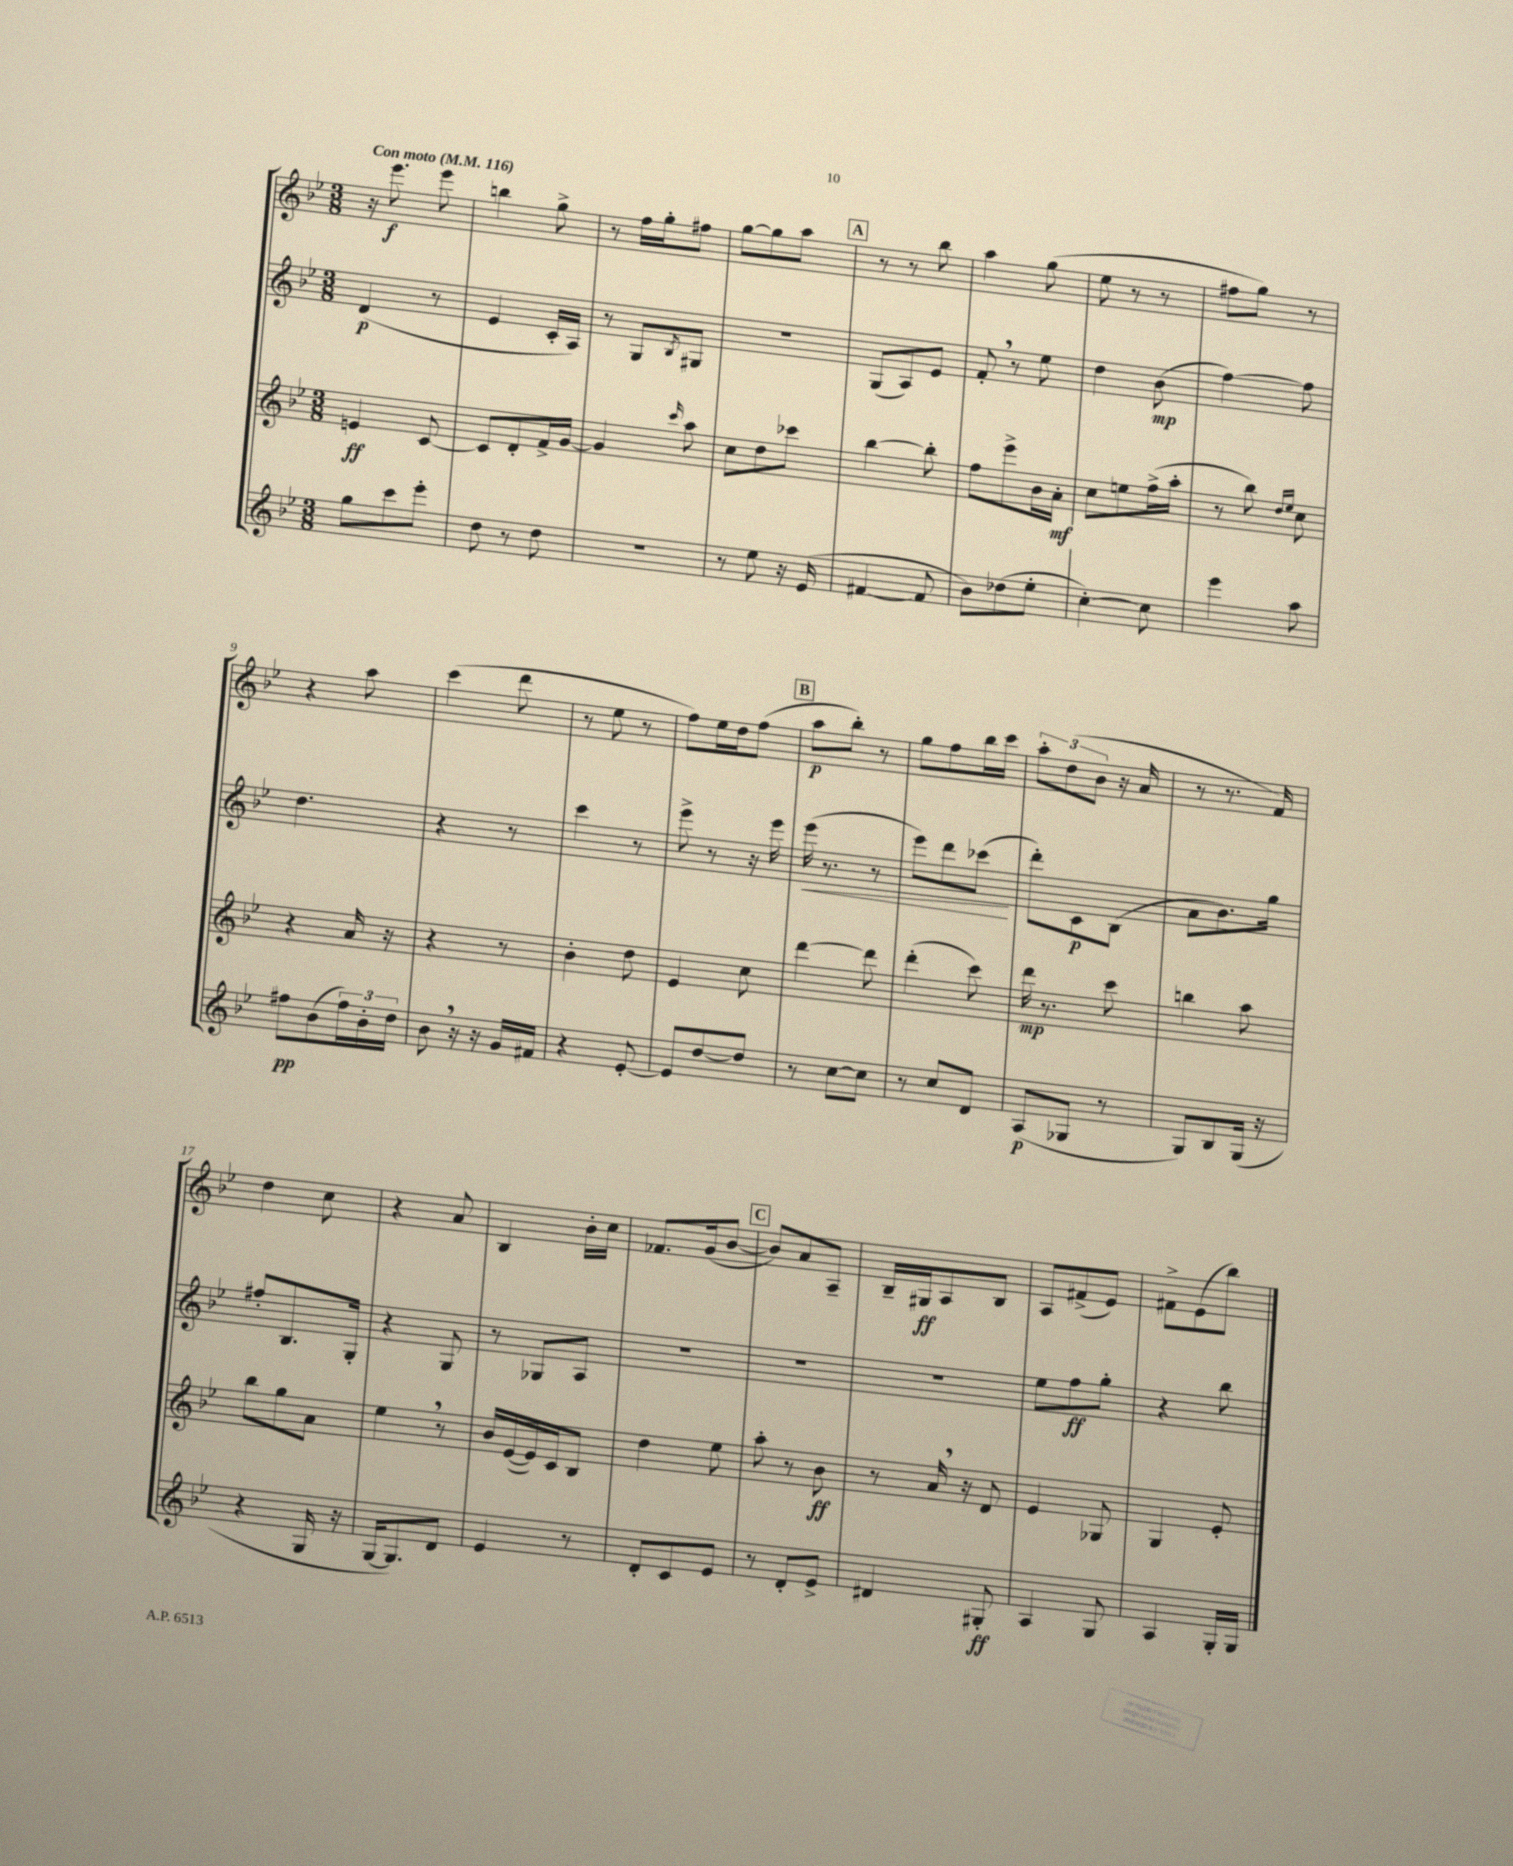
<<
\new StaffGroup <<
\new Staff = "s0" {
    \clef treble \key bes \major \numericTimeSignature \time 3/8 \tempo "Con moto" 4 = 116
    r16 ees'''8.\f ees'''8 |
    b''4 g''8-> |
    r8 f''16 g''16-. fis''8 |
    g''8~ g''8 a''8 |
    \mark \markup { \box "A" } r8 r8 bes''8 |
    a''4 g''8( |
    ees''8 r8 r8 |
    fis''8 g''8) r8 |
    r4 a''8 |
    c'''4( d'''8 |
    r8 ees''8 r8 |
    f''8) ees''16 d''16 f''8( |
    \mark \markup { \box "B" } a''8\p bes''8-.) r8 |
    g''8 f''8 bes''16 c'''16 |
    \tuplet 3/2 { a''8-. d''8( bes'8 } r16 a'16 |
    r8 r8. f'16) |
    d''4 c''8 |
    r4 a'8 |
    bes4 bes'16-. c''16 |
    fes'8. g'16( bes'8~ |
    \mark \markup { \box "C" } bes'8) a'8 a8-- |
    bes16-- gis16\ff a8 bes8 |
    a8 fis'8->( ees'8) |
    fis'8-> ees'8( bes''8) \bar "|." |
}
\new Staff = "s1" {
    \clef treble \key bes \major \numericTimeSignature \time 3/8
    d'4\p( r8 |
    ees'4 c'16-. a16) |
    r8 g8 \acciaccatura { bes8 } gis8 |
    R4. |
    \mark \markup { \box "A" } g8( a8) ees'8 |
    f'8-. \breathe r8 ees''8 |
    d''4 bes'8\mp( |
    f''4~) f''8 |
    d''4. |
    r4 r8 |
    c'''4 r8 |
    ees'''8-> r8 r16 ees'''16 |
    \mark \markup { \box "B" } ees'''16\<( r8. r8 |
    ees'''8) d'''8 ces'''8\!( |
    d'''8-.) c'8\p bes8( |
    a'8 bes'8.) g''16 |
    fis''8-. bes8. g16-. |
    r4 g8 |
    r8 ges8 a8 |
    R4. |
    \mark \markup { \box "C" } R4. |
    R4. |
    ees''8 f''8\ff g''8-. |
    r4 bes''8 \bar "|." |
}
\new Staff = "s2" {
    \clef treble \key bes \major \numericTimeSignature \time 3/8
    e'4\ff c'8~ |
    c'8 d'8-. f'16-> g'16~ |
    g'4 \grace { c'''16 } a''8 |
    c''8 d''8 ces'''8 |
    \mark \markup { \box "A" } bes''4~ bes''8-. |
    f''8 ees'''8-> bes'16 a'16-.\mf |
    c''8 e''8 f''16->( a''16-. |
    r8 bes''8) \grace { d''16 ees''16 } c''8 |
    r4 a'16 r16 |
    r4 r8 |
    bes'4-. d''8 |
    ees'4 c''8 |
    \mark \markup { \box "B" } d'''4~ d'''8 |
    d'''4-.( c'''8) |
    d'''16\mp r8. c'''8 |
    b''4 a''8 |
    bes''8 g''8 a'8 |
    ees''4 \breathe r8 |
    bes'16 ees'16~( ees'16) c'16 bes8 |
    d''4 ees''8 |
    \mark \markup { \box "C" } a''8-. r8 bes'8\ff |
    r8 a'16 \breathe r16 d'8 |
    ees'4 ges8 |
    g4 ees'8-. \bar "|." |
}
\new Staff = "s3" {
    \clef treble \key bes \major \numericTimeSignature \time 3/8
    g''8 c'''8 ees'''8-. |
    d''8 r8 d''8 |
    R4. |
    r8 ees''8 r16 ees'16( |
    \mark \markup { \box "A" } fis'4~ fis'8 |
    bes'8) des''8( ees''8-. |
    c''4~-.) c''8 |
    ees'''4 a''8 |
    fis''8\pp bes'8( \tuplet 3/2 { fis''16) bes'16-. d''16 } |
    bes'8 \breathe r16 r16 g'16 fis'16 |
    r4 ees'8~-. |
    ees'8 d''8~ d''8 |
    \mark \markup { \box "B" } r8 c''8~ c''8 |
    r8 c''8 d'8 |
    a8\p( ges8 r8 |
    g8) bes8 g16( r16 |
    r4 g16 r16 |
    g16~ g8.) d'8 |
    ees'4 r8 |
    d'8-. c'8 ees'8 |
    \mark \markup { \box "C" } r8 d'8-. ees'8-> |
    dis'4 gis8-.\ff |
    a4 g8 |
    a4 g16-. g16 \bar "|." |
}
>>
>>
